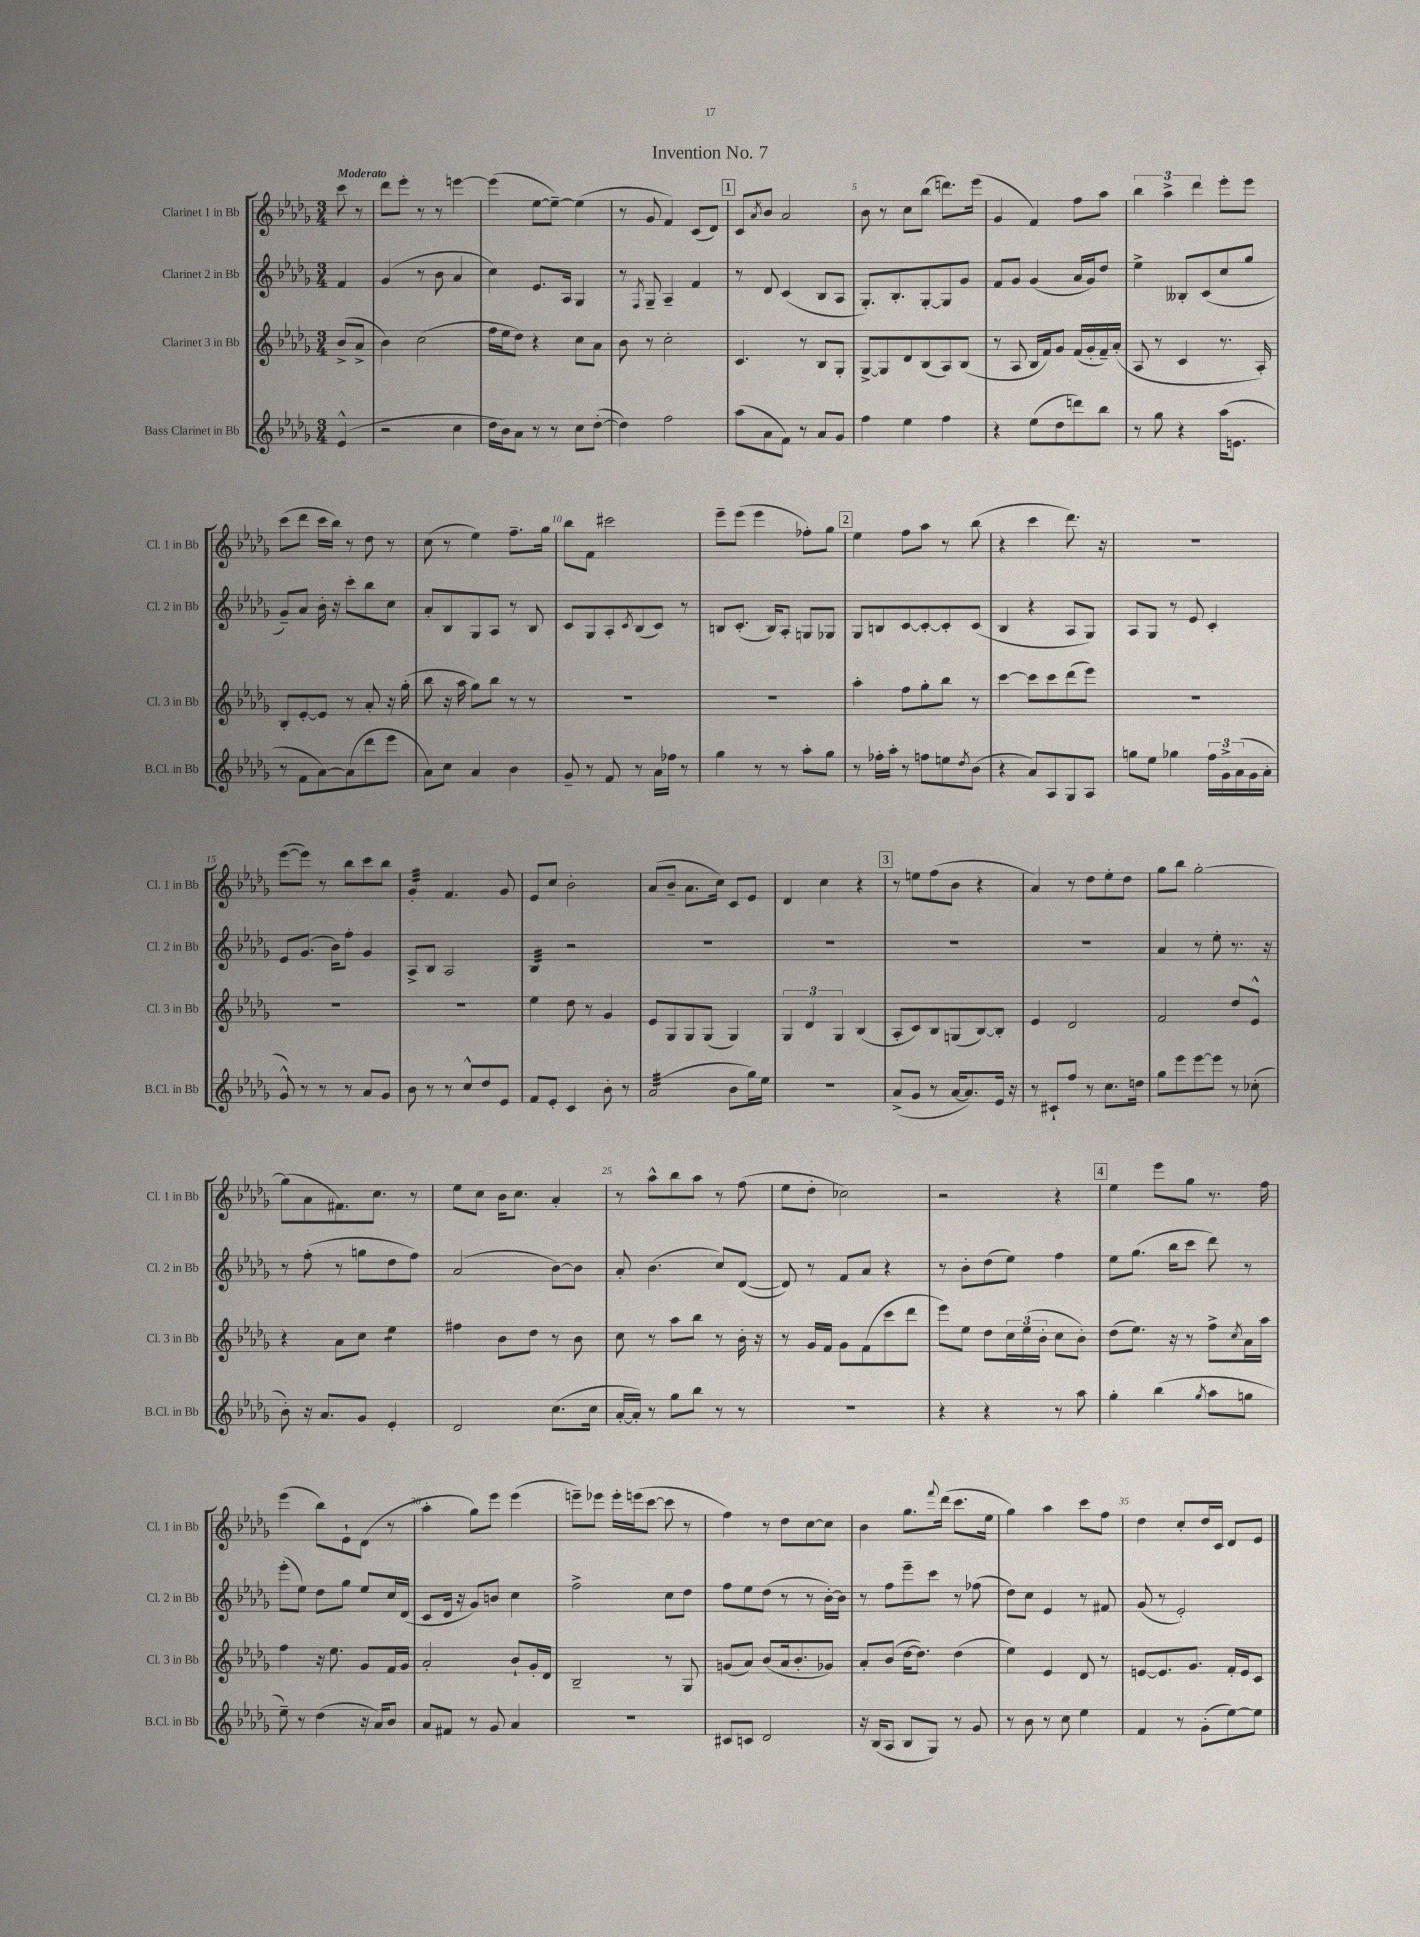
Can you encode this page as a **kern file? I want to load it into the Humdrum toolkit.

**kern	**kern	**kern	**kern
*staff4	*staff3	*staff2	*staff1
*clefG2	*clefG2	*clefG2	*clefG2
*k[b-e-a-d-g-]	*k[b-e-a-d-g-]	*k[b-e-a-d-g-]	*k[b-e-a-d-g-]
*M3/4	*M3/4	*M3/4	*M3/4
(4e-^^	(8b-^	4f	8ccc
.	8a-^	.	8r
=	=	=	=
2r	4b-)	(4g-	8ddd-
.	.	.	8eee-'
.	(2cc	8r	8r
.	.	8b-	8r
4cc	.	4a-	[4eee
=	=	=	=
16dd-	16ff	4cc)	(4eee]
16b-)	16ee-	.	.
8a-	8dd-)	.	.
8r	4r	8.e-	[8ee-
8r	.	.	8ee-~_)
.	.	16A-	.
8cc	8cc	4G-	(4ee-]
([8dd-'	8a-	.	.
=	=	=	=
4dd-])	8b-	8r	8r
.	.	8qF	.
.	8r	8G-~	8g-
2ff	2cc'	4A-~	4f)
.	.	4f	(8c
.	.	.	8d-)
=	=	=	=
(8aa-	4.c	8r	8c
.	.	.	8qa-
8a-	.	8d-	8b-
8f)	.	(4c	2a-
8r	8r	.	.
8a-	8B-	8B-	.
8g-	8G-'	8A-	.
=	=	=	=
4ff	[8G-^	8.G-')	8b-
.	8G-]	.	8r
.	.	8.B-'	.
4ee-	8d-	.	8cc
.	(8B-	[8G-'	(8bb-
4ff	8A-)	8G-]	8.ddd)
.	(8B-	8g-	.
.	.	.	(16eee-
=	=	=	=
4r	8r	8f	4g-
.	8A-	8g-	.
(8ee-	16B-	(4g-	4f)
.	16f)	.	.
8dd-	8g-	.	.
8ddd)	(16f	16a-	8ff
.	16g-'	16g-)	.
8bb-	16f~)	8dd-	8aa-
.	(16a-'	.	.
=	=	=	=
8r	8A-	4ee-^	6bb-
8gg-	8r	.	.
.	.	.	6aa-^
4r	4c	8B--'	.
.	.	.	6ddd-
.	.	(8c	.
(16aa-	8.r	8cc	8eee-'
8.e	.	.	.
.	.	8gg-	8eee-
.	16A-')	.	.
=	=	=	=
8r	8B-'	8g-~)	(8ccc
8f	[8e-'	8a-	8ddd-
[8a-)	8e-]	16b-'	16ccc
.	.	16r	16bb-)
(8a-]	8r	8ccc'	8r
8ddd-	8a-'	8bb-	8dd-
8eee-	16r	8cc	8r
.	(16gg-'	.	.
=	=	=	=
8a-)	8bb-	8a-'	(8cc
8cc	16r	8B-	8r
.	16aa-	.	.
4a-	8gg-)	8G-	4ee-)
.	8bb-	8A-	.
4b-	8r	8r	8.ff~
.	8r	8B-	.
.	.	.	16gg-
=	=	=	=
8g-~	2.r	8c	8bb-
8r	.	8G-	8f
8f	.	8A-'	2ccc#
.	.	8qc	.
8r	.	(8B-	.
16a-	.	8c)	.
16ff-	.	.	.
8r	.	8r	.
=	=	=	=
4gg-	2.r	8B	8eee-~
.	.	(8.c'	(8eee-
8r	.	.	4eee-
.	.	16B)	.
8r	.	8A-'	.
8aa-'	.	8G	8ff-')
8gg-	.	8G-	8gg-
=	=	=	=
8r	4aa-'	8G-	4ee-
16ff-'	.	8B	.
16aa-'	.	.	.
8r	8ff	[8c	8ff
8ff	8gg-'	8c'_	8aa-
8ee	8bb-	8c']	8r
8qdd-	.	.	.
(8b-	8r	(8c	(8bb-
=	=	=	=
4r	[4ccc	4B-	4r
8a-)	8ccc]	4r	4ccc
8A-	8ccc	.	.
8G-	(8ddd-	8A-	8.ddd-)
8A-	8eee-)	8G-)	.
.	.	.	16r
=	=	=	=
8gg	2.r	8A-	2.r
8ee-	.	8G-	.
4gg-	.	8r	.
.	.	8e-	.
24ff	.	4c'	.
24g-^	.	.	.
(24a-	.	.	.
16g-	.	.	.
16a-'	.	.	.
=	=	=	=
8g-^^)	2.r	8e-	([8eee-
8r	.	(8.g-	8eee-])
8r	.	.	8r
.	.	16b-)	.
8r	.	8ff'	8bb-
8a-	.	4g-	8ccc
8g-	.	.	8bb-
=	=	=	=
8b-	2.r	8A-^	4g-'
8r	.	8B-	.
8r	.	2A-	4.f
8cc^^	.	.	.
8dd-	.	.	.
8e-	.	.	8g-
=	=	=	=
8f	4ee-	4B-	8e-
8e-'	.	.	8cc
4c	8dd-	2r	2b-'
.	8r	.	.
8b-'	4g-	.	.
8r	.	.	.
=	=	=	=
(2a-	8e-	2.r	(8a-
.	8G-	.	8b-~
.	8G-	.	8.a-
.	(8G-	.	.
.	.	.	16cc)
8b-	4G-)	.	8c
16gg-)	.	.	8e-
16ee-	.	.	.
=	=	=	=
2.r	6G-	2.r	4d-
.	6d-	.	.
.	.	.	4cc
.	6G-	.	.
.	(4B-	.	4r
=	=	=	=
(8a-^	8A-'	2.r	8r
8g-	8c)	.	8ee
8r	8B-	.	(8ff
[16a-	(8G	.	8b-
8.a-])	.	.	.
.	[8B-)	.	4r
16e-	8B-']	.	.
16r	.	.	.
=	=	=	=
8r	4e-	2.r	4a-)
8c#`	.	.	.
8ff	2d-	.	8r
8r	.	.	8dd-
8.cc	.	.	8ee-'
.	.	.	8dd-
16dd	.	.	.
=	=	=	=
8gg-	2f	4a-	8gg-
8eee-	.	.	8bb-
[8eee-	.	8r	[2gg-'
8eee-]	.	8ee-'	.
8r	8dd-	8.r	.
(8cc-'	8e-^^	.	.
.	.	16r	.
=	=	=	=
8b-')	4r	8r	(8gg-]
16r	.	(8ff'	8a-
8.a-	.	.	.
.	8a-	8r	8.f#)
8g-	8cc	8gg	.
.	.	.	8.cc
4e-'	4ee-	8dd-	.
.	.	8ff)	8r
=	=	=	=
2d-	4ff#	(2a-	8ee-
.	.	.	8cc
.	8b-	.	16b-
.	.	.	8.cc
.	8dd-	.	.
(8.cc	8r	[8b-)	4a-'
.	8b-	8b-]	.
16cc	.	.	.
=	=	=	=
[16a-'	8cc	8a-'	8r
16a-'])	.	.	.
8r	8r	(4.b-	8aa-^^
8gg-	8aa-	.	8bb-
8bb-	8bb-	.	8aa-
8r	8r	8cc)	8r
8r	16b-'	([8d-	(8ff
.	16r	.	.
=	=	=	=
2.r	8r	8d-])	8ee-
.	16g-	8r	8dd-'
.	16f	.	.
.	8g-	8f	2cc-)
.	(8f	8a-	.
.	8ccc	4r	.
.	8ddd-	.	.
=	=	=	=
4r	8eee-)	8r	2r
.	8ee-	8b-'	.
4r	8dd-	(8dd-	.
.	24cc	8ee-)	.
.	(24ee-	.	.
.	24b-'	.	.
8r	8cc	4ff	4r
8aa-	8b-')	.	.
=	=	=	=
4gg-'	(8dd-	8ee-	4ee-
.	8.ee-)	(8.gg-	.
(4bb-	.	.	8eee-
.	16r	16bb-	.
.	8r	8ccc	8gg-
8qgg-	.	.	.
8aa-	8ff^	8ddd-)	8.r
.	8qcc	.	.
8gg	16a-	8r	.
.	16aa-	.	16ff
=	=	=	=
8ee-~)	4ff	(8eee-'	(4eee-
8r	.	8ee-)	.
(4dd-	16r	8dd-	8bb-)
.	8.ee-	.	.
.	.	8gg-	8e-`
16r	8g-	8ee-	(8d-
16a-)	.	.	.
8b-	16f	16cc	8r
.	16g-	(16d-	.
=	=	=	=
8a-	2a-'	8c	4aa-'
8f#	.	16d-	.
.	.	16r	.
8r	.	8g-)	8gg-)
8g-	.	8b	8eee-
4a-	8b-`	4cc	(4eee-
.	16g-'	.	.
.	16d-	.	.
=	=	=	=
2.r	2B-~	2ff^	8eee~)
.	.	.	8eee-
.	.	.	16eee-'
.	.	.	(16eee
.	.	.	[8ccc
.	8r	8cc	8ccc]
.	8G-	8dd-	8r
=	=	=	=
8c#	(8g	8ff	4ff)
8c	8a-)	8ee-	.
2d-	(8b-	(8dd-	8r
.	16a-	8r	8dd-
.	8.b-'	.	.
.	.	8r	[8cc
.	8g-)	[16b-')	8cc]
.	.	16b-]	.
=	=	=	=
16r	8a-'	8r	4b-
(16B-	.	.	.
8A-	(8b-	8ff	.
8B-	[16dd-	8eee-~	8.gg-
.	8.dd-])	.	.
8G-)	.	8ccc	.
.	.	.	8qqfff
.	.	.	(16ddd-
8r	(4dd-	8r	8.ccc
8g-	.	(8ff-	.
.	.	.	16ee-
=	=	=	=
8r	4ee-)	8dd-)	4gg-)
8b-	.	8cc	.
8r	4e-	4e-	4aa-
8cc	.	.	.
4ee-	8d-	8r	8ccc
.	8r	8f#	8ff
=	=	=	=
4f	[8e	(8g-	4dd-
.	8.e]	8r	.
8r	.	2e-')	8cc'
.	8.g-	.	.
(8g-'	.	.	16dd-
.	.	.	16c
[8ee-)	16f'	.	8d-
.	16e	.	.
8ee-]	8c	.	8e-
==	==	==	==
*-	*-	*-	*-
